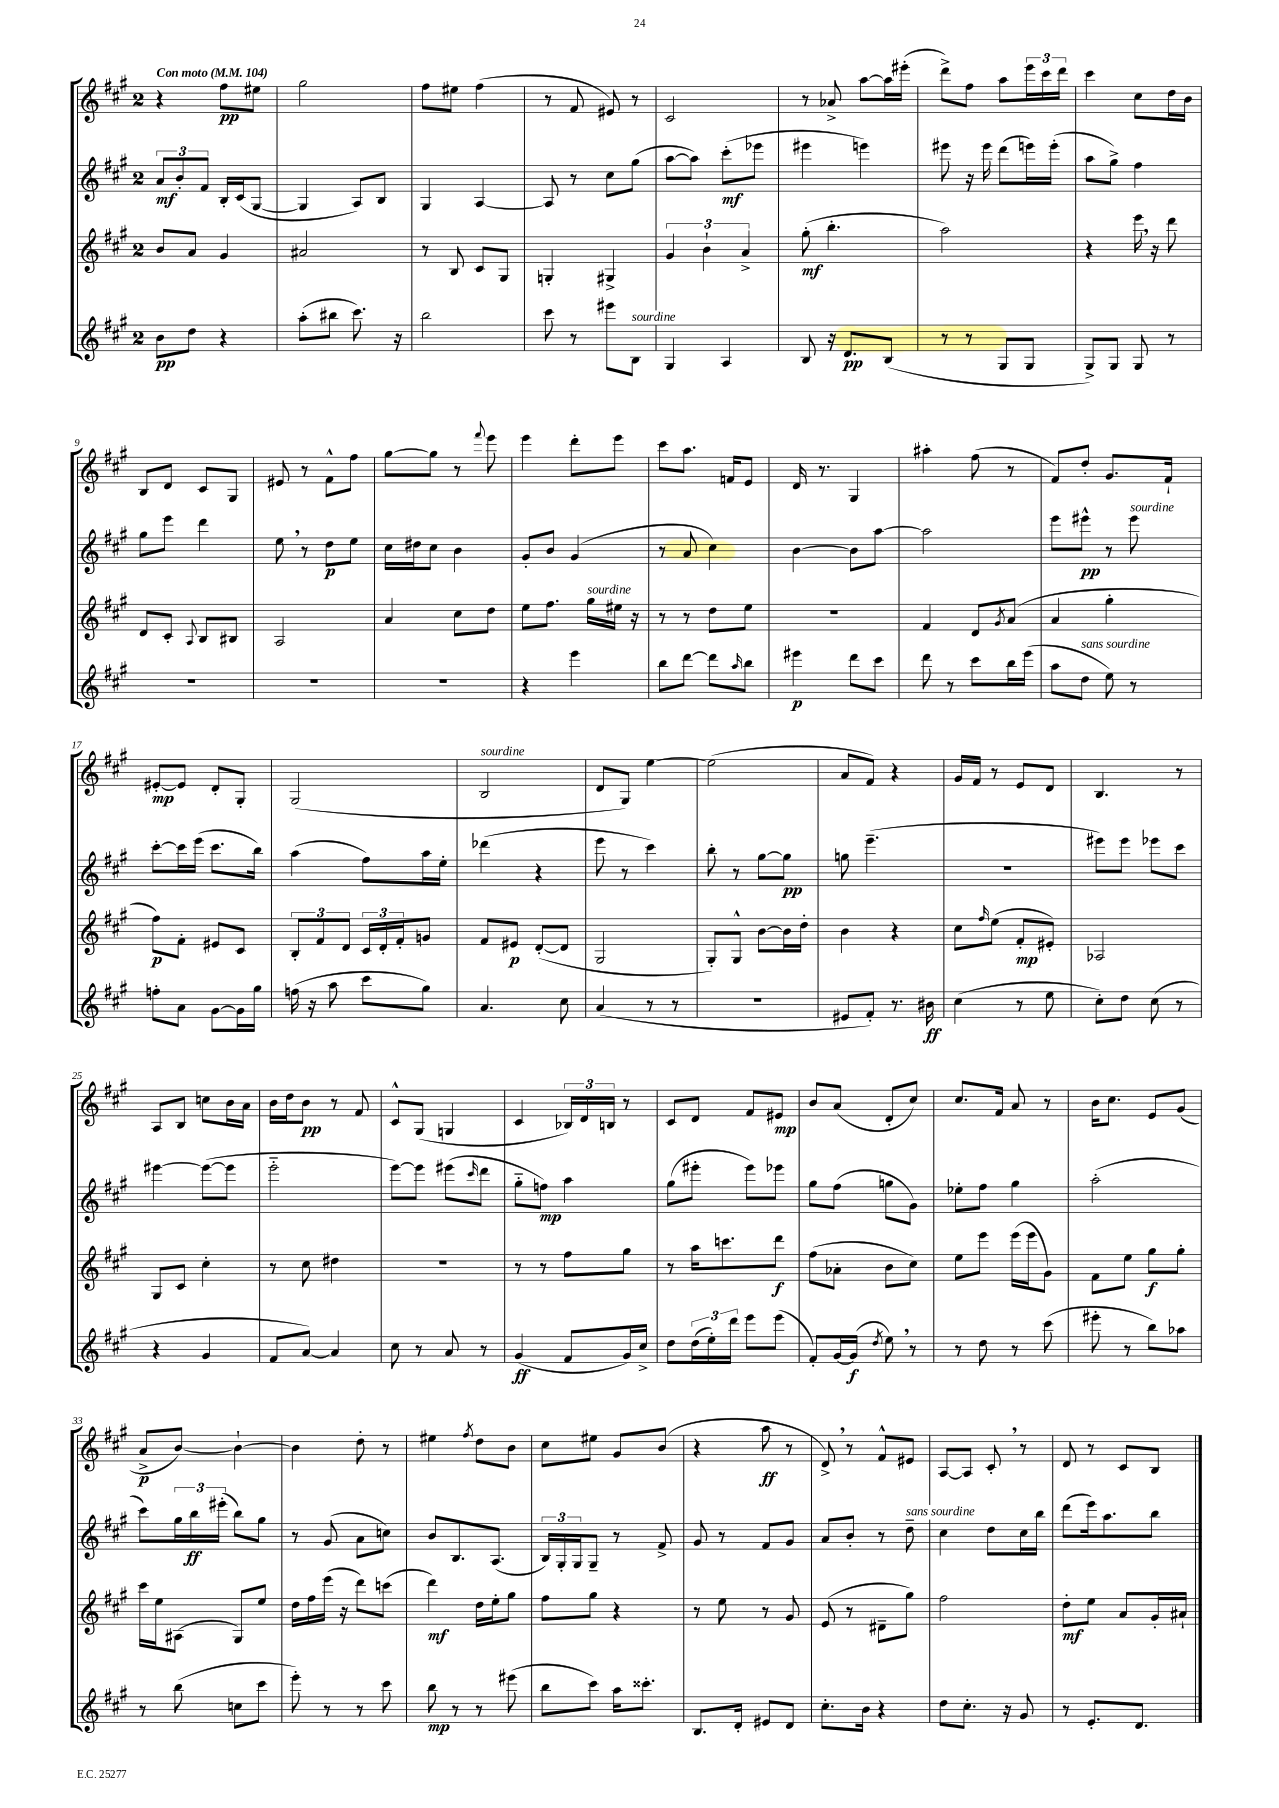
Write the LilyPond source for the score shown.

<<
\new StaffGroup <<
\new Staff = "s0" {
    \clef treble \key a \major \once \override Staff.TimeSignature.style = #'single-digit \time 2/4 \tempo "Con moto" 4 = 104
    r4 fis''8\pp eis''8 |
    gis''2 |
    fis''8 eis''8 fis''4( |
    r8 fis'8 eis'8) r8 |
    cis'2 |
    r8 aes'8-> a''8~ a''16 eis'''16-.( |
    d'''8->) fis''8 a''8 \tuplet 3/2 { e'''16 cis'''16 d'''16 } |
    cis'''4 cis''8 d''16 b'16 |
    b8 d'8 cis'8 gis8 |
    eis'8 r8 fis'8-^ fis''8 |
    gis''8~ gis''8 r8 \appoggiatura { fis'''8 } e'''8 |
    e'''4 d'''8-. e'''8 |
    cis'''8 a''8. f'16 e'8 |
    d'16 r8. gis4 |
    ais''4-. fis''8( r8 |
    fis'8) d''8-. gis'8. fis'16-! |
    eis'8~-.\mp eis'8 d'8-. gis8-. |
    gis2( |
    b2^\markup { \italic "sourdine" } |
    d'8 gis8) e''4~ |
    e''2( |
    a'8 fis'8) r4 |
    gis'16 fis'16 r8 e'8 d'8 |
    b4. r8 |
    a8 b8 c''8 b'16 a'16 |
    b'16 d''16 b'8\pp r8 fis'8 |
    cis'8-^ gis8( g4 |
    cis'4 \tuplet 3/2 { bes16) d'16 b16 } r8 |
    cis'8 d'8 fis'8 eis'8\mp |
    b'8 a'8( d'8-. cis''8) |
    cis''8. fis'16 a'8 r8 |
    b'16 cis''8. e'8 gis'8( |
    a'8->\p b'8~) b'4~-! |
    b'4 d''8-. r8 |
    eis''4 \acciaccatura { fis''8 } d''8 b'8 |
    cis''8 eis''8 gis'8 b'8( |
    r4 a''8\ff r8 |
    d'8->) \breathe r8 fis'8-^ eis'8 |
    a8~ a8 cis'8-. \breathe r8 |
    d'8 r8 cis'8 b8 \bar "|." |
}
\new Staff = "s1" {
    \clef treble \key a \major \once \override Staff.TimeSignature.style = #'single-digit \time 2/4
    \tuplet 3/2 { a'8\mf b'8-. fis'8 } b16-. cis'16( gis8~ |
    gis4 a8) b8 |
    gis4 a4~ |
    a8 r8 cis''8 gis''8( |
    a''8~ a''8) cis'''8-.\mf( ees'''8 |
    eis'''4 e'''4) |
    eis'''8 r16 eis'''16 d'''8( e'''16) e'''16-.( |
    a''8 gis''8->) fis''4 |
    gis''8 e'''8 d'''4 |
    e''8 \breathe r8 d''8\p e''8 |
    cis''16 dis''16 cis''8 b'4 |
    gis'8-. b'8 gis'4( |
    r8 a'8 cis''4) |
    b'4~ b'8 a''8~ |
    a''2 |
    e'''8 eis'''8-^\pp r8 eis'''8^\markup { \italic "sourdine" } |
    cis'''8~-. cis'''16 e'''16( cis'''8. b''16) |
    a''4( fis''8) a''16 e''16-. |
    des'''4( r4 |
    e'''8 r8 cis'''4) |
    b''8-. r8 gis''8~ gis''8\pp |
    g''8 e'''4.--( |
    r2 |
    eis'''8) eis'''8 ees'''8 cis'''8 |
    eis'''4~ eis'''8~( eis'''8 |
    e'''2-_ |
    e'''8~) e'''8 eis'''8( \grace { cis'''16 } d'''8 |
    gis''8-_ f''8\mp) a''4 |
    gis''8( eis'''8-. eis'''8) ees'''8 |
    gis''8 fis''8( g''8 gis'8) |
    ees''8-. fis''8 gis''4 |
    a''2-.( |
    cis'''8) \tuplet 3/2 { gis''16 b''16\ff eis'''16-.( } b''8) gis''8 |
    r8 gis'8( a'8 c''8) |
    b'8 b8. a8.( |
    \tuplet 3/2 { b16) gis16-. gis16 } gis8-- r8 fis'8-> |
    gis'8 r8 fis'8 gis'8 |
    a'8 b'8-. r8 d''8--^\markup { \italic "sans sourdine" } |
    cis''4 d''8 cis''16 b''16 |
    d'''8( e'''16) a''8. b''8 \bar "|." |
}
\new Staff = "s2" {
    \clef treble \key a \major \once \override Staff.TimeSignature.style = #'single-digit \time 2/4
    b'8 a'8 gis'4 |
    ais'2 |
    r8 b8 cis'8 gis8 |
    g4-. gis4-> |
    \tuplet 3/2 { gis'4 b'4-! a'4-> } |
    gis''8-.\mf( b''4.-. |
    a''2) |
    r4 e'''16 \breathe r16 d'''8 |
    d'8 cis'8-. \appoggiatura { a8 } b8 bis8 |
    a2 |
    a'4 cis''8 d''8 |
    e''8 fis''8. gis''16^\markup { \italic "sourdine" } eis''16 r16 |
    r8 r8 d''8 e''8 |
    R2 |
    fis'4 d'8 \acciaccatura { gis'8 } a'8( |
    a'4 gis''4-. |
    fis''8\p) fis'8-. eis'8 cis'8 |
    \tuplet 3/2 { b8-. fis'8 d'8 } \tuplet 3/2 { cis'16 d'16-. fis'16-. } g'8 |
    fis'8 eis'8\p d'8~-.( d'8 |
    gis2 |
    gis8-.) gis8-^ b'8~ b'16 d''16-. |
    b'4 r4 |
    cis''8 \grace { fis''16 } e''8( fis'8-.\mp eis'8-.) |
    aes2 |
    gis8 cis'8 cis''4-. |
    r8 cis''8 dis''4 |
    r2 |
    r8 r8 fis''8 gis''8 |
    r8 a''16 c'''8. d'''8\f |
    fis''8( aes'8-. b'8 cis''8) |
    e''8 e'''8 e'''16( e'''16 gis'8) |
    fis'8 e''8 gis''8\f gis''8-. |
    cis'''16 e''16 ais8( gis8) e''8 |
    d''16 fis''16 e'''16( r16 d'''8) c'''8( |
    d'''4\mf) d''16 e''16-. gis''8 |
    fis''8 gis''8 r4 |
    r8 e''8 r8 gis'8 |
    e'8( r8 dis'8-- gis''8) |
    fis''2 |
    d''8-.\mf e''8 a'8 gis'16-. ais'16-! \bar "|." |
}
\new Staff = "s3" {
    \clef treble \key a \major \once \override Staff.TimeSignature.style = #'single-digit \time 2/4
    b'8\pp d''8 r4 |
    a''8-.( bis''8 cis'''8.) r16 |
    b''2 |
    cis'''8 r8 eis'''8 b8^\markup { \italic "sourdine" } |
    gis4 a4 |
    b8 r16 d'8.\pp b8( |
    r8 r8 gis8 gis8 |
    gis8->) gis8 gis8 r8 |
    R2 |
    R2 |
    R2 |
    r4 e'''4 |
    b''8 d'''8~ d'''8 \grace { a''16 } b''8 |
    eis'''4\p d'''8 cis'''8 |
    d'''8 r8 cis'''8 b''16 e'''16( |
    a''8 d''8^\markup { \italic "sans sourdine" } e''8) r8 |
    f''8-. a'8 gis'8~ gis'16 gis''16 |
    f''16( r16 a''8 cis'''8 gis''8) |
    a'4. cis''8 |
    a'4( r8 r8 |
    R2 |
    eis'8 fis'8-.) r8. bis'16\ff |
    cis''4( r8 e''8 |
    cis''8-.) d''8 cis''8( r8 |
    r4 gis'4 |
    fis'8 a'8~) a'4 |
    cis''8 r8 a'8 r8 |
    gis'4\ff( fis'8 gis'16) cis''16-> |
    d''8 \tuplet 3/2 { d''16( e''16-.) d'''16 } e'''8 e'''8( |
    fis'8-.) gis'16~ gis'16\f( \acciaccatura { d''8 } e''8) \breathe r8 |
    r8 d''8 r8 cis'''8( |
    eis'''8-. r8 b''8) aes''8 |
    r8 b''8( c''8 cis'''8 |
    e'''8-.) r8 r8 cis'''8 |
    b''8\mp r8 r8 eis'''8( |
    b''8 cis'''8) a''16 cisis'''8.-. |
    b8. d'16-. eis'8 d'8 |
    cis''8.-. b'16 r4 |
    d''8 cis''8.-. r16 gis'8 |
    r8 e'8.-. d'8. \bar "|." |
}
>>
>>
